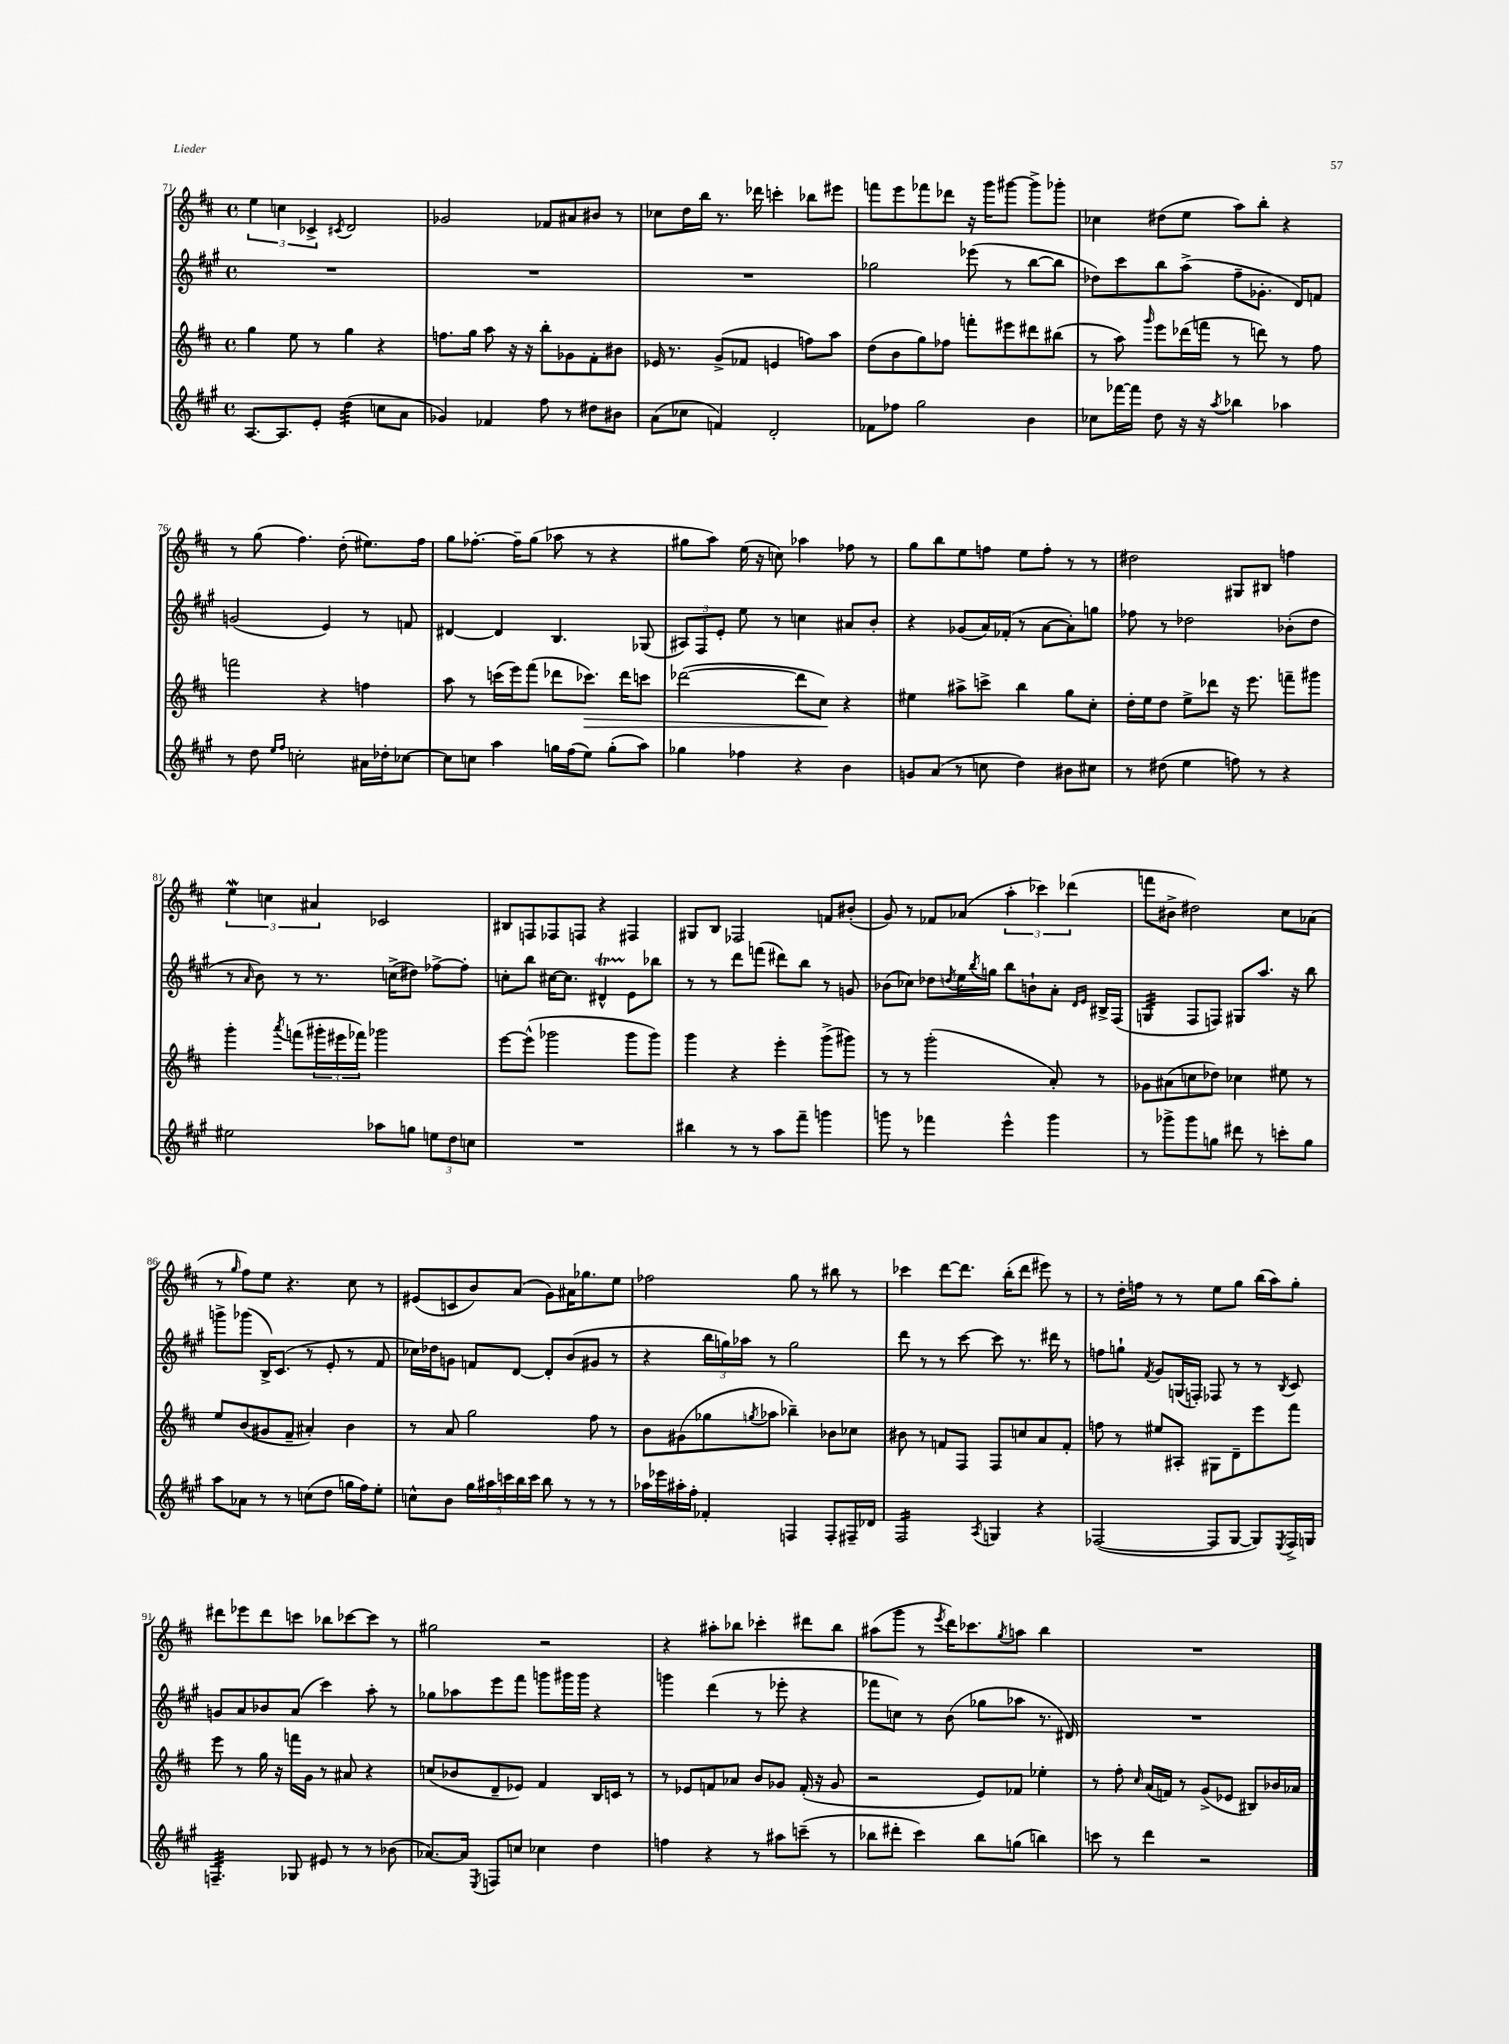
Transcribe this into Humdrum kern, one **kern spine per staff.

**kern	**kern	**kern	**kern
*staff4	*staff3	*staff2	*staff1
*clefG2	*clefG2	*clefG2	*clefG2
*k[f#c#g#]	*k[f#c#]	*k[f#c#g#]	*k[f#c#]
*M4/4	*M4/4	*M4/4	*M4/4
*met(c)	*met(c)	*met(c)	*met(c)
[8.A/L	4gg\	1r	6ee\
.	.	.	6cc\
8.A/]	.	.	.
.	8ee\	.	.
.	.	.	6c-^/
8e'/J	8r	.	.
.	.	.	8qc#/
(4dd\	4gg\	.	2d/
8cc\L	4r	.	.
8a\J	.	.	.
=	=	=	=
4g-/)	8.ff\L	1r	2g-/
.	16gg\Jk	.	.
4f-/	8aa\	.	.
.	16r	.	.
.	16r	.	.
8ff#\	8bb'\L	.	8f-/L
8r	8g-\	.	8a#/
8dd#\L	8f#'\	.	8b#/J
8b#\J	8b#\J	.	8r
=	=	=	=
(8a\L	16e-/	1r	8cc-\L
.	8.r	.	.
8cc-\J	.	.	16dd\L
.	.	.	16bb\JJ
4f/)	(8g^/L	.	8.r
.	8f-/J	.	.
.	.	.	16ddd-\
2d'/	4e/	.	4ccc'\
.	8ff\L)	.	8bb-\L
.	8aa\J	.	8eee#\J
=	=	=	=
8f-\L	(8dd\L	2gg-\	8fff\L
8ff-\J	8b\	.	8eee\
2gg#\	8gg\)	.	8fff-\
.	8ff-\J	.	8ddd-\J
.	8fff'\L	(8eee-\	16r
.	.	.	16ggg\LK
.	8eee#\	8r	[8ggg#\J
4b\	8ddd#\	[8bb\L	8ggg#^\]L
.	(8bb#\J	8bb\]J	8ggg-'\J
=	=	=	=
8cc-\L	8r	8dd-\L)	4cc-\
[16fff-\L	8aa\)	8ccc#\	.
16fff-\]JJ	.	.	.
.	16qqggg/	.	.
8dd\	8eee\L	8bb\	(8dd#\L
16r	(16ddd-\L	(8aa^\J	8ee\J
16r	16fff\JJ	.	.
8qaa/	.	.	.
4bb-\	8r	8ff#~\L	8aa\L)
.	8ddd\)	8.g-'\J	8bb'\J
4aa-\	8r	.	4r
.	.	16d/LK)	.
.	8ff#\	8f/J	.
=	=	=	=
8r	2fff\	(2g/	8r
8dd\	.	.	(8gg\
16qqee/LL	.	.	.
16qqff#/JJ	.	.	.
2cc'\	.	.	4.ff#\)
.	4r	4e/)	.
.	.	.	(8dd'\
16a#\LL	4ff\	8r	8.ee#\L)
16dd-'\J	.	.	.
[8cc-\J	.	8f/	.
.	.	.	16ff#\Jk
=	=	=	=
8cc-\]L	8aa\	[4d#/	8gg\L
8cc\J	8r	.	[8.ff-'\J
4aa\	(16ccc\LL	4d#/]	.
.	16eee\J)	.	16ff-~\]LK
.	(8fff#\J	.	(8gg\J
16gg\LL	8ddd-\L	4.B/	8aa-\
(16ff#\J	.	.	.
8ee\J)	8.ccc-\J)	.	8r
(8gg'\L	.	.	4r
.	16ddd-\LK	.	.
8aa\J)	8ccc\J	(8G-/	.
=	=	=	=
4gg-\	([2ddd-\	12A#/L)	8gg#\L
.	.	12F#/	.
.	.	.	8aa\J)
.	.	12e'/J	.
4ff-\	.	8ee\	(16ee\
.	.	.	16r
.	.	8r	8cc\)
4r	8ddd-\]L	4cc\	4aa-\
.	8cc#\J)	.	.
4b\	4r	8a#/L	8ff-\
.	.	8b'/J	8r
=	=	=	=
8g/L	4ee#\	4r	8gg\L
(8a/J	.	.	8bb\
8r	8aa#^\L	(8g-/L	8ee\
8cc\	8ccc^\J	16a/L)	8ff\J
.	.	(16f-'/JJ	.
4dd\)	4bb\	8r	8ee\L
.	.	[8a\L	8ff'\J
8b#\L	8gg\L	8a'\])	8r
8cc#\J	8cc#'\J	8gg\J	8r
=	=	=	=
8r	16dd'\LL	8ff-\	2dd#\
.	16ee\J	.	.
(8dd#\	8dd\J	8r	.
4ee\	8ee^\L	2dd-\	.
.	8ddd-\J	.	.
8ff\)	16r	.	8G#/L
.	8.eee\	.	.
8r	.	.	8B#/J
4r	8fff~\L	(8b-'\L	4ff\
.	8ggg#\J	8dd-\J	.
=	=	=	=
2ee#\	4ggg'\	8r	6ee\
.	.	16qqa/	.
.	.	8b\)	.
.	.	.	6cc\
.	8qaaa/	.	.
.	(8fff\L	8r	.
.	.	.	6a#/
.	24ggg#'\L	8.r	.
.	24eee#\	.	.
.	24fff-\JJ)	.	.
8aa-\L	2ggg-\	.	2c-/
.	.	(16cc^\LK	.
8gg\J	.	8dd#\J)	.
12ee\L	.	[8ff-^\L	.
12dd\	.	.	.
.	.	8ff-'\]J	.
12cc\J	.	.	.
=	=	=	=
1r	[8eee\L	8cc'\L	8B#/L
.	(8eee^^\]J	8bb\J	8F/
.	2ggg-\	[16cc#\LK	8F-/
.	.	8.cc#\]J	.
.	.	.	8F/J
.	.	4d#^^/	4r
.	8ggg-\L	8e\L	4F#/
.	8ggg-\J)	8bb-\J	.
=	=	=	=
4bb#\	4ggg\	8r	8G#/L
.	.	8r	8B/J
8r	4r	8ddd\L	2F-/
8r	.	(8fff\J	.
8aa\L	4eee'\	8ddd#\L)	.
8fff#~\J	.	8bb\J	.
4ggg\	(8ggg^\L	8r	8f/L
.	8ggg#\J)	8g/	(8b#'/J
=	=	=	=
8ggg\	8r	(8b-\L	8g/)
8r	8r	8cc-\J)	8r
4fff-\	(2ggg'\	8dd-\L	8f-/L
.	.	8qdd/	.
.	.	16ee\L	(8a-/J
.	.	8qbb/	.
.	.	16gg\JJ	.
4eee^^\	.	8bb\L	6aa'\
.	.	8b`\	.
.	.	.	6ccc-\)
4ggg\	8a'/)	8a'\J	.
.	.	.	(6ddd-\
.	.	16qqd/LL	.
.	.	16qqe/JJ	.
.	8r	16B#^/LL	.
.	.	(16F#/JJ	.
=	=	=	=
8r	8g-\L	4G/	8fff\L
8ggg-^\L	(8a#\	.	8b#^\J
8ggg-\	8cc\	8F#/L	2dd#\)
8gg\J	8dd-\J)	8F/J)	.
8ddd#\	4cc-\	8G#/L	.
8r	.	8.aa/J	.
8ccc'\L	8ee#\	.	8cc#\L
.	.	16r	.
8gg\J	8r	8bb\	(8a-\J
=	=	=	=
8aa\L	8ee/L	8ggg^\L	8r
.	.	.	16qqgg/
8a-\J	(8b/	(8ggg-\J	8ff#\L)
8r	8g#/	16B^/LK)	8ee\J
.	.	(8.c#/J	.
8r	8f#~/J	.	4.r
(8cc\L	4a#'/)	8r	.
8dd\J	.	8e'/	.
16gg\LL	4b\	8r	8cc#\
16ff#\J)	.	.	.
8ee'\J	.	8f#/	8r
=	=	=	=
8cc^^\L	8r	16cc-\LL)	(8e#/L
.	.	16dd-\J	.
8b\J	8a/	8g\J	8c/
20gg#\LL	2gg\	8f/L	8b/)
20aa#\	.	.	.
20ccc\	.	.	.
.	.	[8d/J	(8a/J
20bb\	.	.	.
20ccc\JJ	.	.	.
8bb\	.	8d'/]L	8g\L)
8r	.	(8b/	16a#\K
.	.	.	8.gg-\
8r	8ff#\	8g#/J	.
8r	8r	8r	8ee\J
=	=	=	=
16aa-\LL	8b\L	4r	2ff-\
16eee-\	.	.	.
16aa#'\	(8g#\	.	.
16ff#'\JJ	.	.	.
4f-'/	8gg-\	24bb\LL	.
.	.	24gg\)	.
.	.	24aa-\JJ	.
.	8qgg/	.	.
.	8aa-\J	8r	.
4F/	4bb-~\)	2gg\	8gg\
.	.	.	8r
8F'/L	8b-\L	.	8bb#\
16F#~/L	8cc-\J	.	8r
16d-/JJ	.	.	.
=	=	=	=
2F#/	8b#\	8ddd\	4ccc-\
.	8r	8r	.
.	8f/L	8r	[8ddd\L
.	8F#/J	[8ccc#\	8.ddd\]J
8qA/	.	.	.
4G/	8F#/L	8ccc#\]	.
.	.	.	(16bb'\LK
.	8cc/	8.r	8ddd\J
4r	8a/	.	8eee#\)
.	.	16ddd#\	.
.	8f'/J	8r	8r
=	=	=	=
([2F-/	8ff\	8ff\L	8r
.	8r	8gg`\J	16dd'\LL
.	.	.	16ff\JJ
.	.	8qf#/	.
.	8ee#/L	8g#/L	8r
.	8A#'/J	(16G/L	8r
.	.	16F'/JJ)	.
8F-/]L	8G#\L	8F-/	8ee\L
[8G#/J	8d~\	8r	8gg\J
8G#/]L)	8eee\	8r	(16bb\LL
.	.	.	16aa\J)
8qE/	.	8qB/	.
16F-^/L	8fff#\J	8c#/	8gg'\J
16G/JJ	.	.	.
=	=	=	=
4.F~/	8eee\	8g/L	8ddd#\L
.	8r	8a/	8eee-\
.	16gg\	8b-/	8ddd#\
.	16r	.	.
8G-/	16fff\LL	(8a/J	8ccc\J
.	16g\JJ	.	.
8e#/	8r	4ccc#\)	8bb-\L
8r	8a#/	.	[8ccc-\
8r	4r	8aa'\	8ccc-\]J
(8b-\	.	8r	8r
=	=	=	=
[8.a-/L)	(8cc/L	8gg-\L	2gg#\
.	8b-/	8aa-\	.
16a-/]Jk	.	.	.
8qE/	.	.	.
8F/L	8d~/	8eee\	.
8cc/J	8e-/J)	8fff#\J	.
4cc-\	4f#/	8ggg\L	2r
.	.	16ggg#\L	.
.	.	16ggg#\JJ	.
4dd\	16B/LL	4r	.
.	16c/JJ	.	.
.	8r	.	.
=	=	=	=
4ff\	8r	4ggg\	4r
.	8e-/L	.	.
4r	8f/	(4ddd\	8aa#'\L
.	8a-/J	.	8bb-\J
8r	8b/L	8r	4ccc-'\
8aa#\L	8g-/J	8eee-'\	.
(8ccc~\J	(16f'/	4r	8ddd#\L
.	16r	.	.
8r	8g-/	.	8bb-\J
=	=	=	=
8bb-\L	2r	8fff-\L	(8aa#\L
8ddd#'\J	.	8cc\J)	8ggg\J
4ccc#\)	.	8r	8r
.	.	.	8qeee/
.	.	(8b\	16ddd\LK)
.	.	.	8.ccc-\
8bb-\L	8e/L)	8gg-\L	.
.	.	.	8qgg/
(8gg\J	8f-/J	8aa-\J	8aa\J
4bb\)	4ee-'\	8.r	4bb\
.	.	16d#/)	.
=	=	=	=
8ccc\	8r	1r	1r
8r	8ff#'\	.	.
.	16qqcc#/	.	.
4ddd\	(16a/LL	.	.
.	16f/JJ)	.	.
.	8r	.	.
2r	(8g^/L	.	.
.	8e-/J	.	.
.	8B#/L)	.	.
.	16b-/L	.	.
.	16a-/JJ	.	.
==	==	==	==
*-	*-	*-	*-
